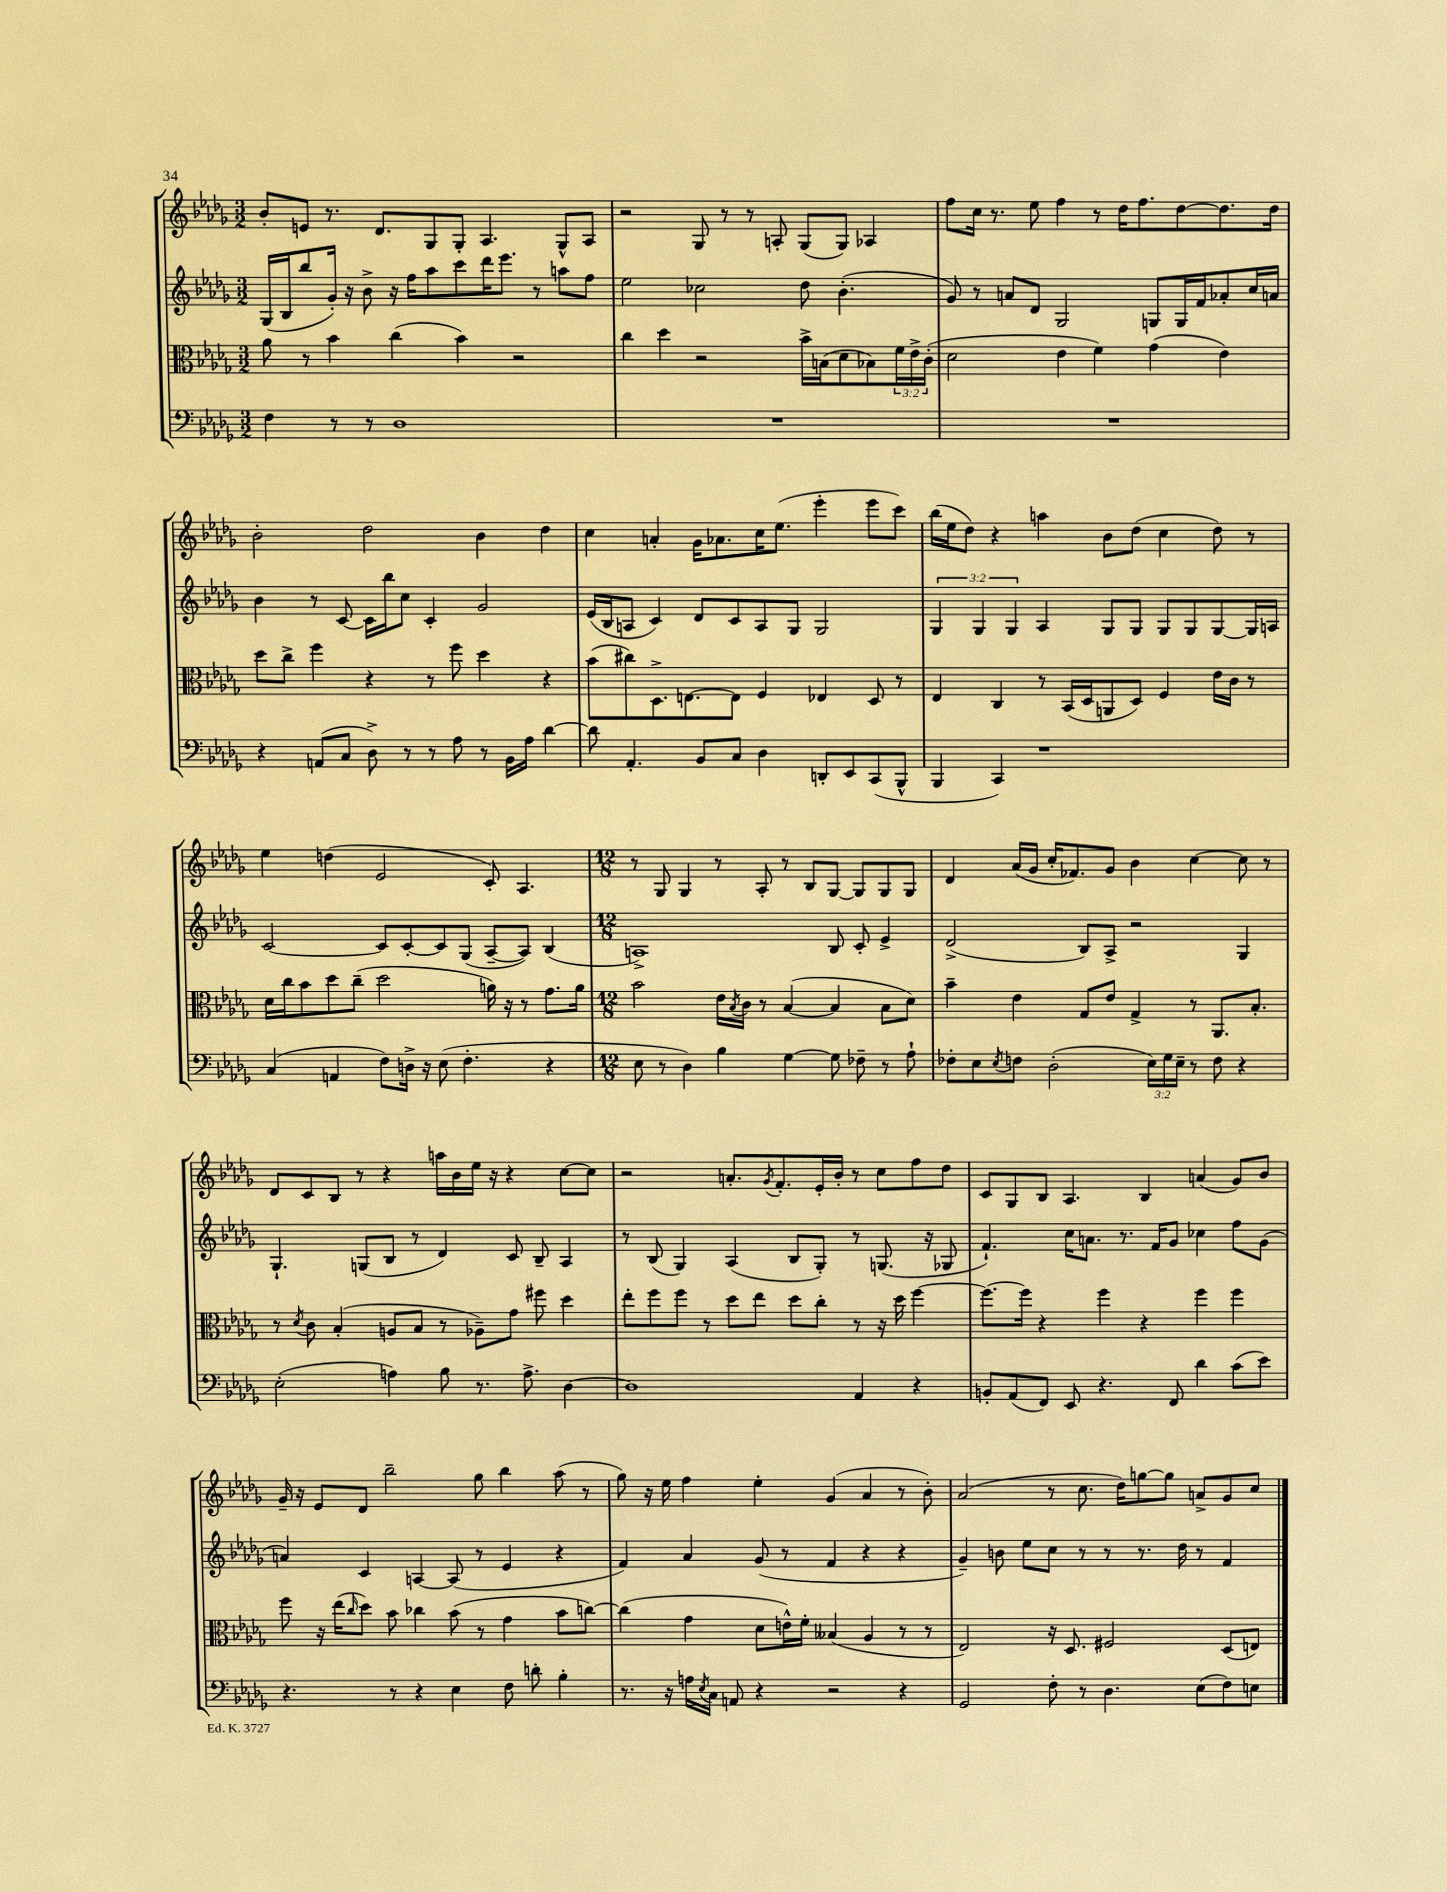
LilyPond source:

<<
\new StaffGroup <<
\new Staff = "s0" {
    \clef treble \key des \major \numericTimeSignature \time 3/2
    bes'8-. e'8 r8. des'8. ges8 ges8-. aes4. ges8-^ aes8 |
    r2 ges8 r8 r8 a8-. ges8( ges8) aes4 |
    f''8 c''16 r8. ees''8 f''4 r8 des''16 f''8. des''8~ des''8. des''16 |
    bes'2-. des''2 bes'4 des''4 |
    c''4 a'4-. ges'16 aes'8. c''16 ees''8.( ees'''4-. ees'''8 c'''8) |
    bes''16( ees''16 des''8) r4 a''4 bes'8 des''8( c''4 des''8) r8 |
    ees''4 d''4( ees'2 c'8-.) aes4. |
    \numericTimeSignature \time 12/8 r8 ges8 ges4 r8 aes8-. r8 bes8 ges8~ ges8 ges8 ges8 |
    des'4 aes'16( ges'16 c''16-. fes'8.) ges'8 bes'4 c''4~ c''8 r8 |
    des'8 c'8 bes8 r8 r4 a''16 bes'16 ees''16 r16 r4 c''8~ c''8 |
    r2 a'8.-. \acciaccatura { ges'8 } f'8.-. ees'16-. bes'16-. r8 c''8 f''8 des''8 |
    c'8 ges8 bes8 aes4. bes4 a'4( ges'8) bes'8 |
    ges'16-- r16 ees'8 des'8 bes''2-- ges''8 bes''4 aes''8( r8 |
    ges''8) r16 ees''16 f''4 ees''4-. ges'4( aes'4 r8 bes'8-.) |
    aes'2( r8 c''8. des''16) g''8~ g''8 a'8-> ges'8 c''8 \bar "|." |
}
\new Staff = "s1" {
    \clef treble \key des \major \numericTimeSignature \time 3/2 \override Staff.TupletNumber.text = #tuplet-number::calc-fraction-text
    ges16( bes16 bes''8 ges'16-.) r16 bes'8-> r16 f''16 aes''8 c'''8 des'''16 ees'''8. r8 a''8 f''8 |
    ees''2 ces''2 des''8 bes'4.-.( |
    ges'8) r8 a'8 des'8 ges2 g8 g16 f'16 aes'8-. c''16 a'16 |
    bes'4 r8 c'8~ c'16 bes''16 c''8 c'4-. ges'2 |
    ees'16( bes16 a8 c'4) des'8 c'8 a8 ges8 ges2 |
    \tuplet 3/2 { ges4 ges4 ges4 } aes4 ges8 ges8 ges8 ges8 ges8~ ges16 a16 |
    c'2~ c'8 c'8~-. c'8 ges8( aes8~-- aes8) bes4( |
    \numericTimeSignature \time 12/8 a1->) bes8 c'8-. ees'4-> |
    des'2->( bes8) aes8-> r2 ges4 |
    ges4.-! g8( bes8 r8 des'4) c'8 bes8-- aes4 |
    r8 bes8( ges4) aes4( bes8 ges8-.) r8 g8.( r16 ges8 |
    f'4.-!) c''16 a'8. r8. f'16 ges'8 ces''4 f''8 ges'8( |
    a'4) c'4 a4~ a8( r8 ees'4 r4 |
    f'4) aes'4 ges'8( r8 f'4 r4 r4 |
    ges'4--) b'8 ees''8 c''8 r8 r8 r8. des''16 r8 f'4 \bar "|." |
}
\new Staff = "s2" {
    \clef alto \key des \major \numericTimeSignature \time 3/2 \override Staff.TupletNumber.text = #tuplet-number::calc-fraction-text
    aes'8 r8 bes'4 c''4( bes'4) r2 |
    c''4 des''4 r2 bes'16-> b16( des'8 bes8) \tuplet 3/2 { f'16 ees'16-> c'16-.( } |
    des'2 ees'4 f'4) ges'4( ees'4) |
    des''8 c''8-> f''4 r4 r8 f''8 des''4 r4 |
    bes'8( cis''8) des8.-> e8.~ e8 f4 ees4 des8 r8 |
    ees4 c4 r8 bes,16( des16 a,8 des8) f4 ees'16 c'16 r8 |
    des'16 c''16 bes'8 des''8 c''8--( des''2 a'16) r16 r8 ges'8. a'16 |
    \numericTimeSignature \time 12/8 bes'2 ees'16 \acciaccatura { bes8 } c'16 r8 bes4~( bes4 bes8 des'8) |
    bes'4-- ees'4 ges8 ees'8 ges4-> r8 aes,8. bes8.-. |
    r8 \acciaccatura { des'8 } c'8 bes4-.( a8 bes8 r8 aes8--) ges'8 fis''8 des''4 |
    ees''8-. f''8 f''8 r8 des''8 ees''8 des''8 c''8-. r8 r16 des''16 f''4~ |
    f''8.~ f''16 r4 f''4 r4 f''4 f''4 |
    f''8 r16 ees''16( \grace { c''16 } des''8) bes'8 ces''4 bes'8( r8 ges'4 bes'8 c''8~) |
    c''4( ges'4 des'8 e'16-^) f'16-. beses4( aes4 r8 r8 |
    ees2) r16 des8. fis2 des8( e8) \bar "|." |
}
\new Staff = "s3" {
    \clef bass \key des \major \numericTimeSignature \time 3/2 \override Staff.TupletNumber.text = #tuplet-number::calc-fraction-text
    f4 r8 r8 des1 |
    R1. |
    R1. |
    r4 a,8( c8 des8->) r8 r8 aes8 r8 bes,16 aes16 des'4~ |
    des'8 aes,4.-. bes,8 c8 des4 d,8-. ees,8 c,8( bes,,8-^ |
    bes,,4 c,4) r1 |
    c4( a,4 f8) d16-> r16 ees8( f4.-. r4 |
    \numericTimeSignature \time 12/8 ees8 r8 des4) bes4 ges4~ ges8 fes8-- r8 aes8-! |
    fes8-. ees8 \acciaccatura { ees8 } f8 des2-.( \tuplet 3/2 { ees16) ges16 ees16-- } r8 f8 r4 |
    ees2-.( a4) bes8 r8. a8.-> des4~ |
    des1 aes,4 r4 |
    b,8-. aes,8( f,8) ees,8 r4. f,8 des'4 c'8( ees'8) |
    r4. r8 r4 ees4 f8 d'8-. bes4-. |
    r8. r16 a16 \acciaccatura { ees8 } c16 a,8 r4 r2 r4 |
    ges,2 f8-. r8 des4. ees8( f8) e8 \bar "|." |
}
>>
>>
\layout { \context { \Score \remove "Bar_number_engraver" } }
